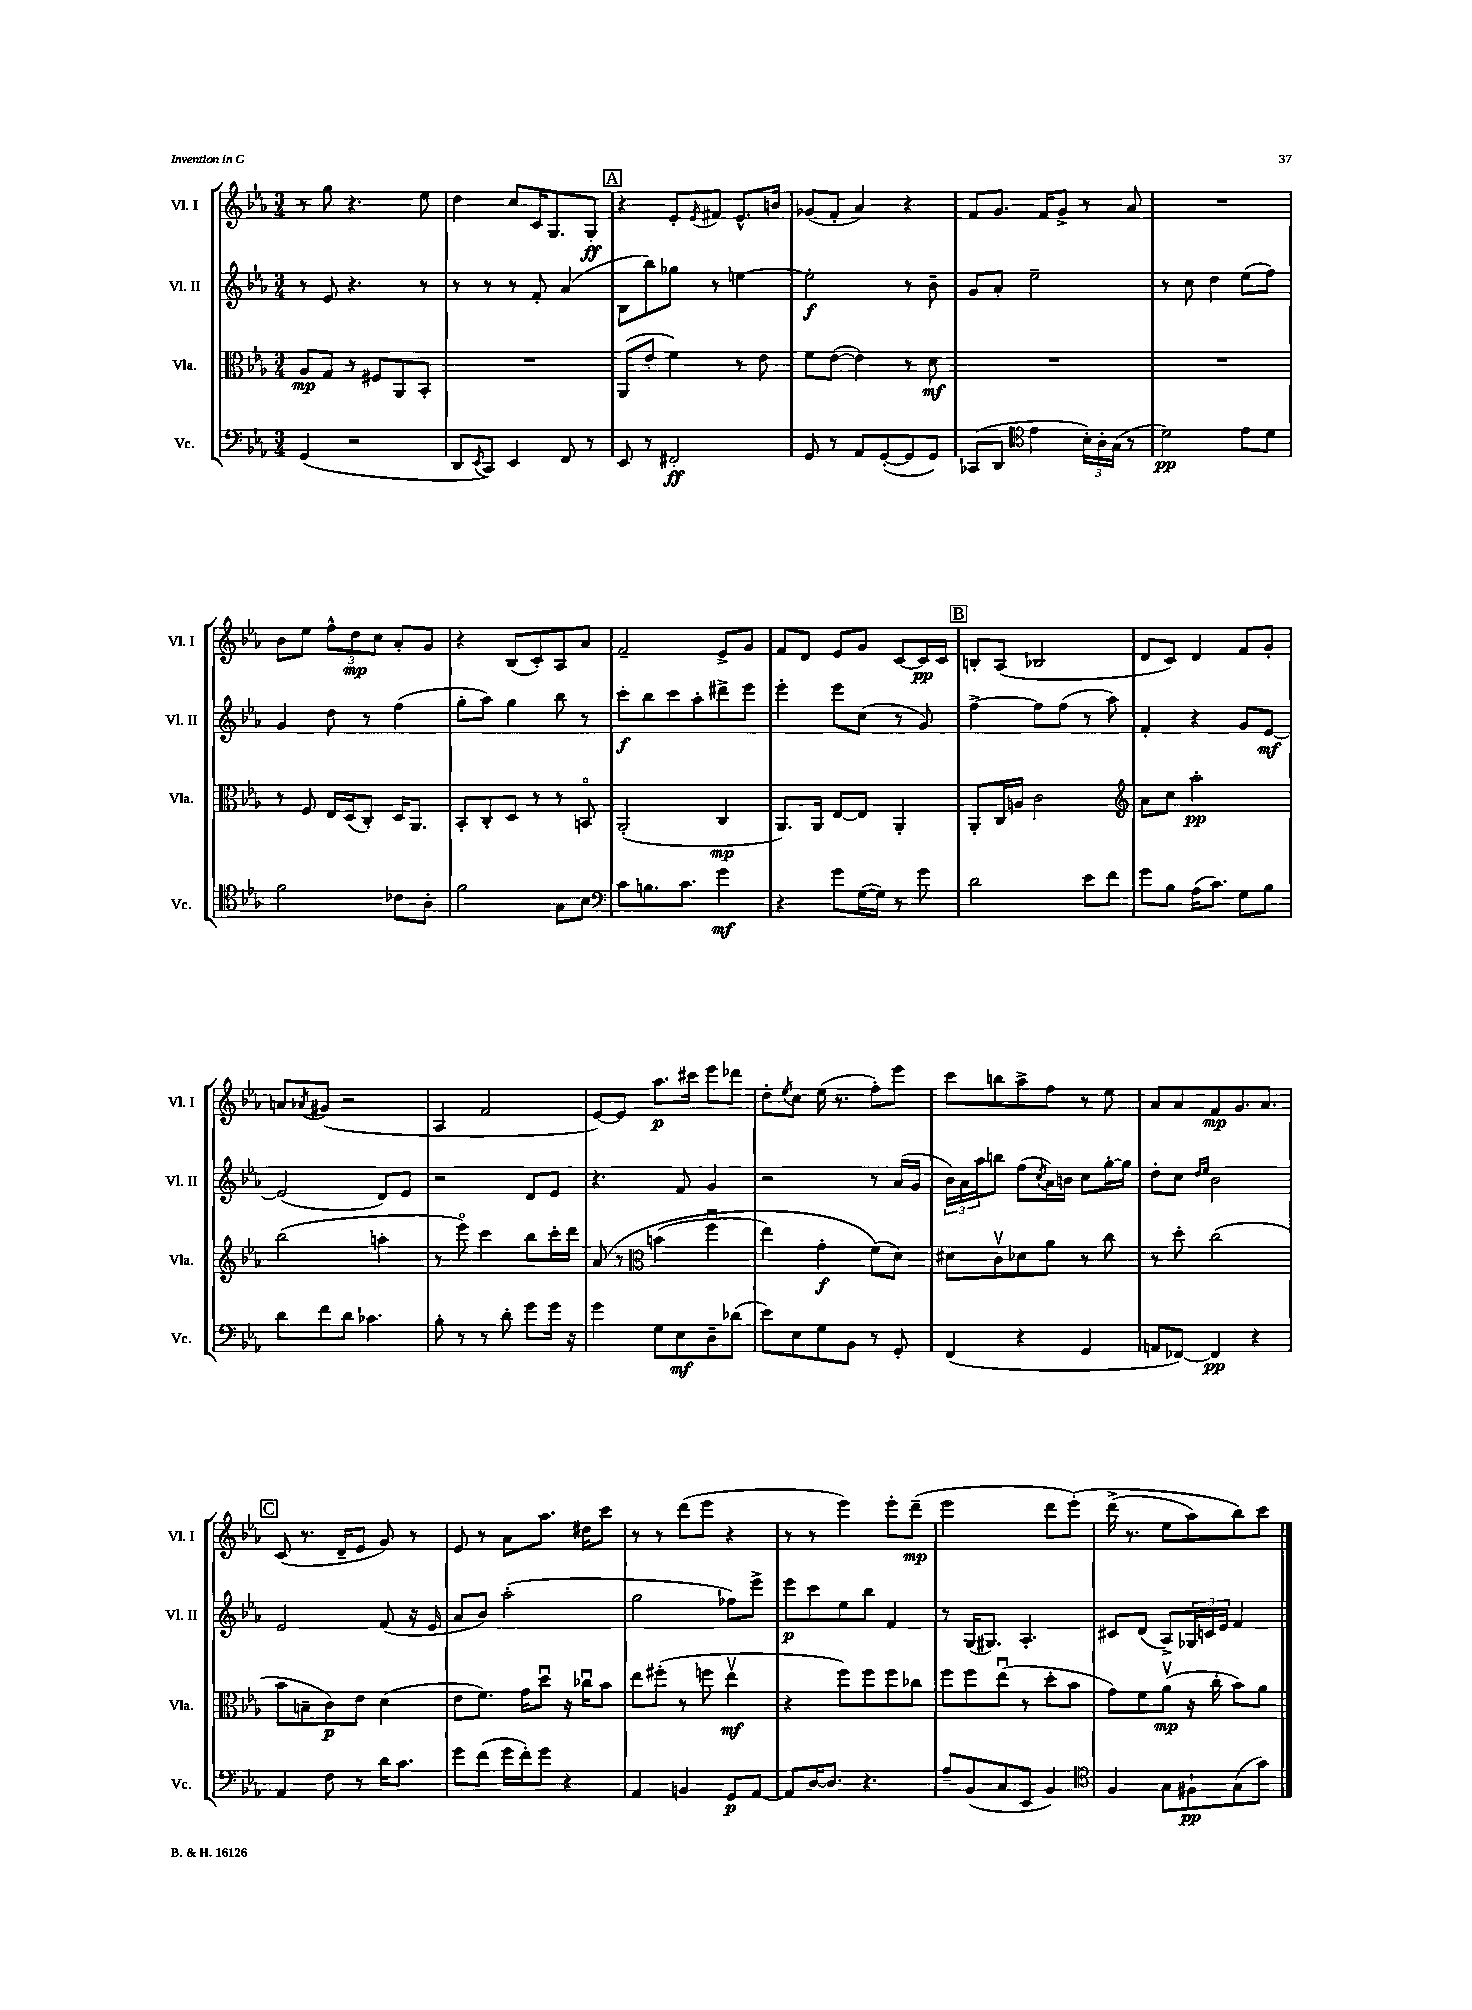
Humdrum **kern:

**kern	**kern	**kern	**kern
*staff4	*staff3	*staff2	*staff1
*clefF4	*clefC3	*clefG2	*clefG2
*k[b-e-a-]	*k[b-e-a-]	*k[b-e-a-]	*k[b-e-a-]
*M3/4	*M3/4	*M3/4	*M3/4
(4GG	8A-	8r	8r
.	8G	8e-	8gg
2r	8r	4.r	4.r
.	8F#	.	.
.	8AA-	.	.
.	8BB-'	8r	8ee-
=	=	=	=
8DD	2.r	8r	4dd
8qEE-	.	.	.
8CC)	.	8r	.
4EE-	.	8r	8cc
.	.	8f'	16c
.	.	.	8.G
8FF	.	(4a-	.
8r	.	.	8G'
=	=	=	=
8EE-	(8AA-	8B-	4r
8r	8e-'	8bb-)	.
2FF#'	4f)	8gg-	8e-'
.	.	.	8qe-
.	.	8r	8f#
.	8r	[4ee	8.e-^^
.	8e-	.	.
.	.	.	16b
=	=	=	=
8GG	8f	2ee']	(8g-
8r	([8e-	.	8f'
8AA-	4e-])	.	4a-)
([8GG'	.	.	.
8GG]	8r	8r	4r
8GG)	8d	8b-~	.
=	=	=	=
(8CC-	2.r	8g	8f
8DD	.	8a-'	8.g
*clefC4	*	*	*
4e-	.	2ee-~	.
.	.	.	16f
.	.	.	8g^
24B-')	.	.	8r
24A-'	.	.	.
(24G	.	.	.
8r	.	.	8a-
=	=	=	=
2d)	2.r	8r	2.r
.	.	8cc	.
.	.	4dd	.
8e-	.	(8ee-	.
8d	.	8ff)	.
=	=	=	=
2f	8r	4g	8b-
.	8F	.	8ee-
.	16E-	8dd	12ff^^
.	(16D	.	.
.	.	.	12dd
.	8C')	8r	.
.	.	.	12cc
8c-	16D	(4ff	8a-'
.	8.AA-	.	.
8A-'	.	.	8g
=	=	=	=
2f	8BB-'	8gg'	4r
.	8C'	8aa-)	.
.	8D	4gg	(8B-
.	8r	.	8c')
8G	8r	8bb-	8A-
8B-	8BBo	8r	8a-
=	=	=	=
*clefF4	*	*	*
8c	(2AA-'	8ccc'	2f~
8.B	.	8bb-	.
.	.	8ccc	.
8.c	.	.	.
.	.	8aa-'	.
4g	4C	8ddd#^	8e-^
.	.	8eee-	8g
=	=	=	=
4r	8.AA-)	4eee-'	8f
.	.	.	8d
.	16AA-	.	.
8g	[8E-	8eee-	8e-
([16G	8E-]	(8cc	8g
16G])	.	.	.
8r	4AA-'	8r	[8c
8g	.	8g)	16c]
.	.	.	16c
=	=	=	=
2d	8AA-'	[4ff^	8B'
.	16C	.	(8A-
.	16A	.	.
.	2c	8ff]	2B-
.	.	(8ff	.
8e-	.	8r	.
8f	.	8aa-)	.
=	=	=	=
*	*clefG2	*	*
8g	8a-	4f'	8d
8B-	8cc	.	8c)
(16A-	2aa-'	4r	4d
8.c)	.	.	.
8G	.	8g	8f
8B-	.	[8e-	8g'
=	=	=	=
8d	(2bb-	(2e-]	8a
.	.	.	8qa-
8f	.	.	(8g#
8d	.	.	2r
4.c-	.	.	.
.	4aa'	8d)	.
.	.	8e-	.
=	=	=	=
8B-'	8r	2r	4A-
8r	8eee-o)	.	.
8r	4ccc	.	2f
8d'	.	.	.
8g	8bb-	8d	.
16g	16ccc'	8e-	.
16r	16ddd	.	.
=	=	=	=
4g	&(8a-	4.r	[8e-)
.	8r	.	8e-]
*	*clefC3	*	*
8G	(4b	.	8.aa-
8E-	.	8f	.
.	.	.	16ccc#
8D~	4ffu	4g	8eee-
(8d-	.	.	8ddd-
=	=	=	=
8e-)	4ee-)	2r	8dd'
.	.	.	8qee-
8E-	.	.	8cc
8G	4g'	.	(16ee-
.	.	.	8.r
8BB-	.	.	.
8r	(8f&)	8r	8ff')
8GG'	8d)	(16a-	8eee-
.	.	16g	.
=	=	=	=
(4FF	8d#	24b-)	8ccc
.	.	24a-	.
.	.	24aa-	.
.	8cv	8bb	8bb
4r	8d-	(8ff	8aa-^
.	.	8qcc	.
.	8a-	16a-)	8ff
.	.	16b	.
4GG	8r	8cc	8r
.	8cc	[16gg'	8ee-
.	.	16gg]	.
=	=	=	=
8AA	8r	8dd'	8a-
[8FF-)	8dd'	8cc	8a-
.	.	16qqdd	.
.	.	16qqee-	.
4FF-]	(2cc	2b-	8f
.	.	.	8.g
4r	.	.	.
.	.	.	8.a-
=	=	=	=
4AA-	8b-	2e-	(8c
.	8B~	.	8.r
8F	8c)	.	.
.	.	.	16d~
8r	8e-	.	8e-
16d	(4d	(8f	8g)
8.c	.	.	.
.	.	16r	8r
.	.	16e-	.
=	=	=	=
8g	8e-	8a-	8e-
(8f	8.f)	8b-)	8r
16g	.	(2aa-'	8a-
16f')	16g	.	.
8g	8ddu	.	8.aa-
4r	16r	.	.
.	16cc-u	.	16dd#
.	8b-	.	8ccc
=	=	=	=
4AA-	8ee-	2gg	8r
.	(8ff#'	.	8r
4BB	8r	.	(8ddd
.	8ff	.	8eee-
8GG	4ee-v	8ff-)	4r
[8AA-	.	8eee-^	.
=	=	=	=
8AA-]	4r	8eee-	8r
[16D	.	8ccc	8r
8.D]	.	.	.
.	8ff)	8ee-	4eee-)
4.r	8ff	8bb-	.
.	8ff	4f	8eee-'
.	8cc-	.	(8ddd~
=	=	=	=
8A-~	8ff	8r	2eee-
(8BB-	8ff	(16G	.
.	.	8.G#)	.
8C	(8ee-u	.	.
8EE-	8r	4.A-'	.
4BB-)	8dd'	.	8ddd
.	8b-	.	&(8eee-')
=	=	=	=
*clefC4	*	*	*
4F	8g)	8c#	(16ddd^
.	.	.	8.r
.	8f	(8d	.
8G	(8a-v	8A-^)	8ee-
8F#`	16r	24G-	8aa-)
.	.	24c	.
.	16cc'	.	.
.	.	24e-	.
(8G	8b-)	4f	8bb-&)
8g)	8a-	.	8ccc
==	==	==	==
*-	*-	*-	*-
